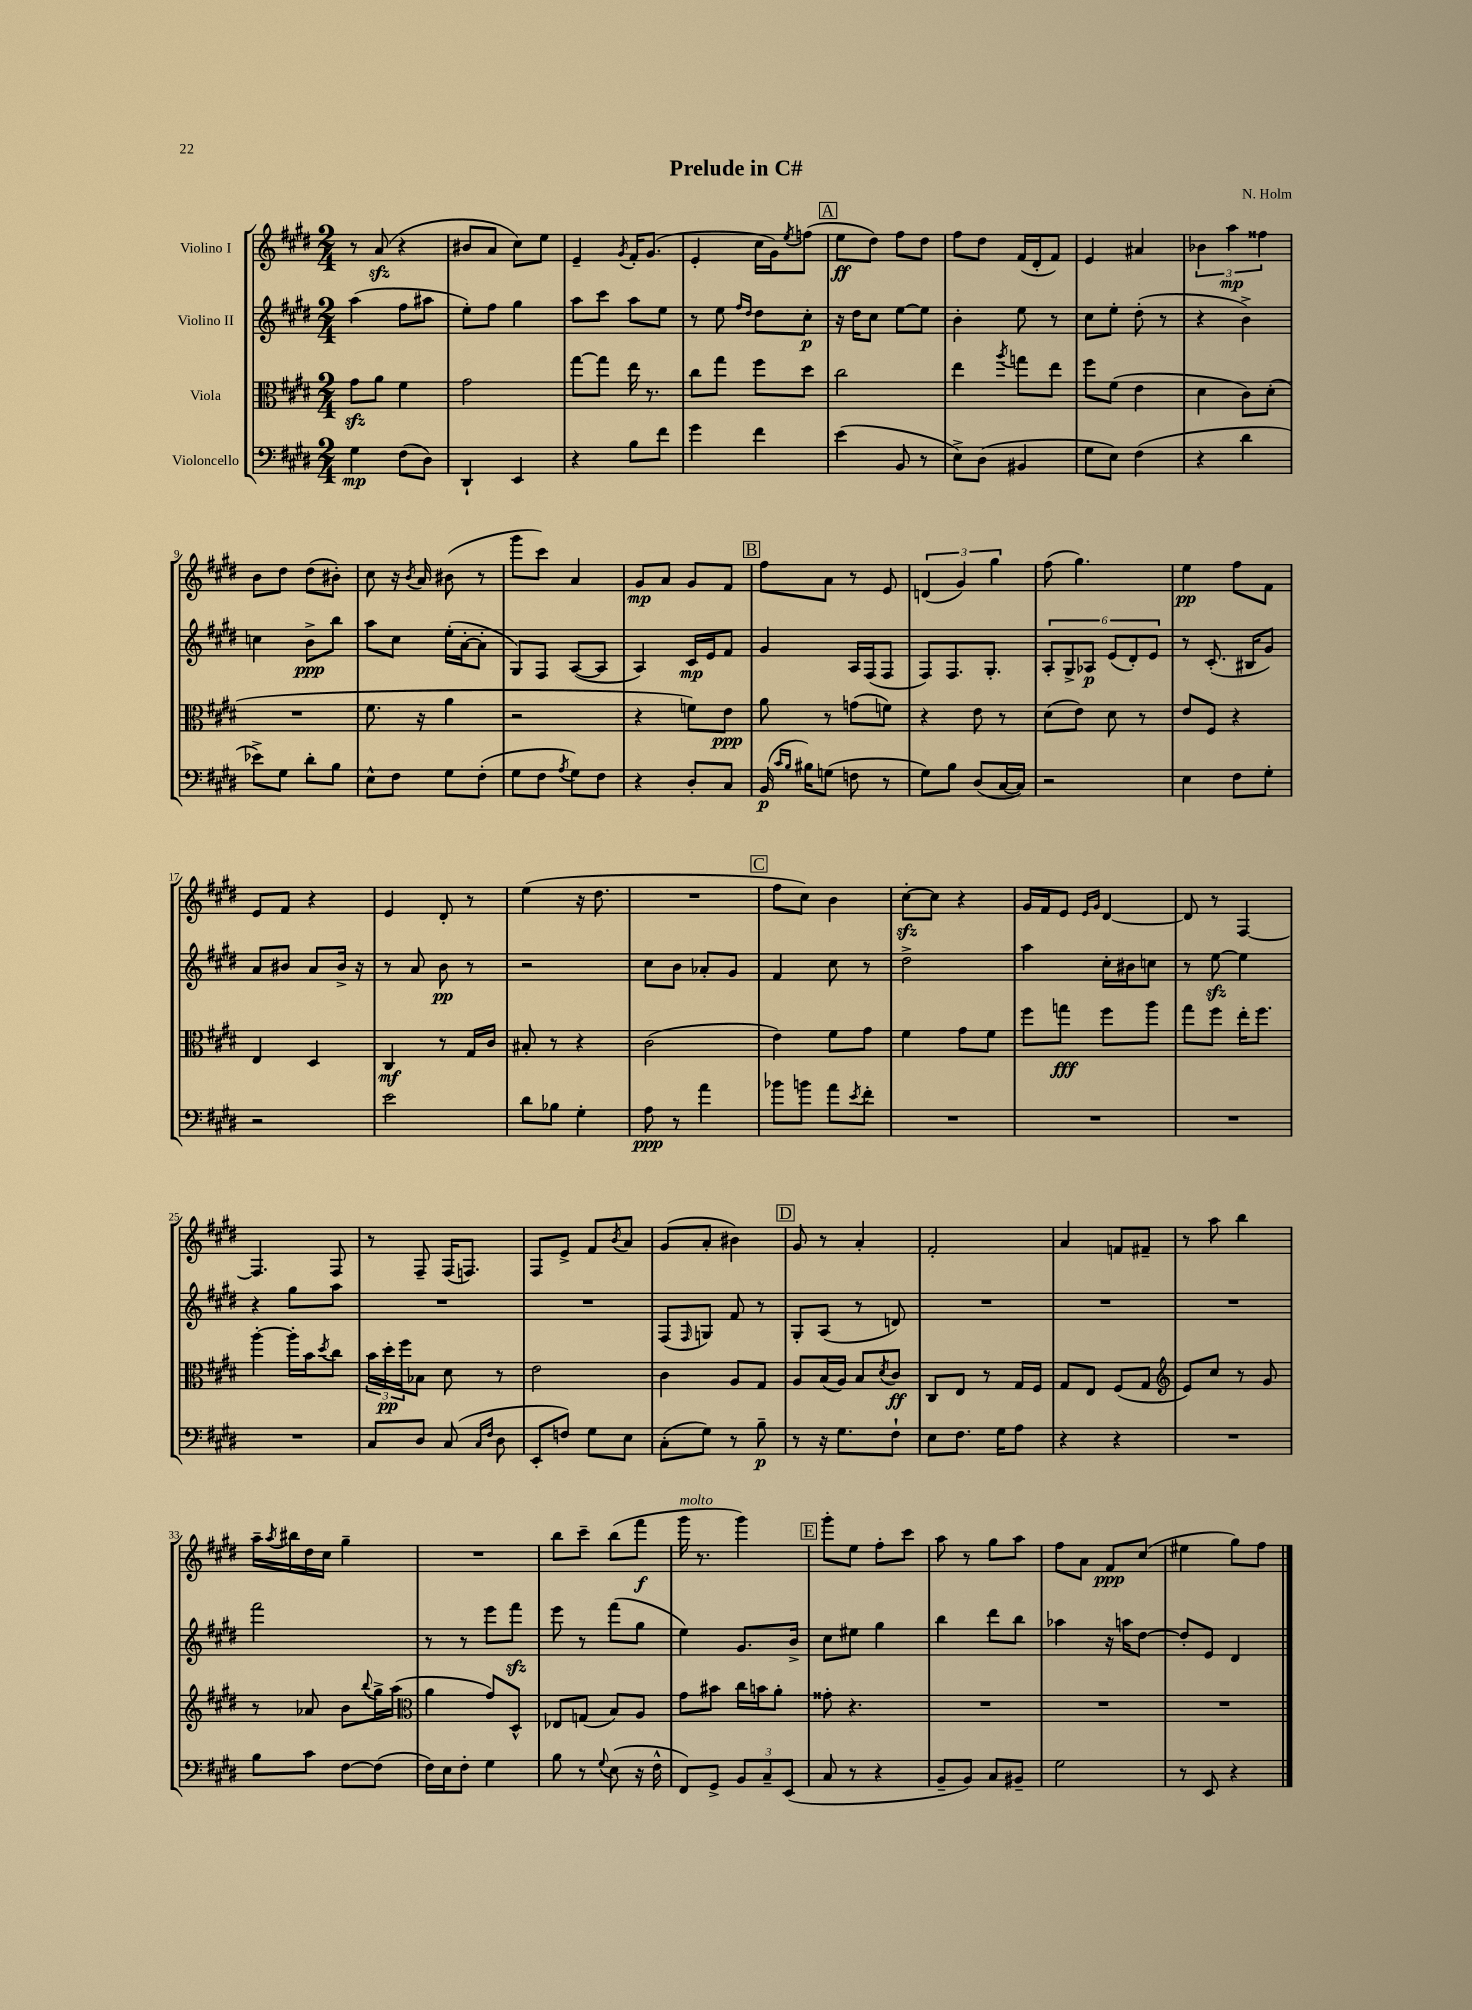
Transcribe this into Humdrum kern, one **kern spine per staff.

**kern	**kern	**kern	**kern
*staff4	*staff3	*staff2	*staff1
*clefF4	*clefC3	*clefG2	*clefG2
*k[f#c#g#d#]	*k[f#c#g#d#]	*k[f#c#g#d#]	*k[f#c#g#d#]
*M2/4	*M2/4	*M2/4	*M2/4
4G#\	8g#\L	(4aa\	8r
.	8a\J	.	(8a/
(8F#\L	4f#\	8ff#\L	4r
8D#\J)	.	8aa#\J	.
=	=	=	=
4DD#`/	2g#\	8ee'\L)	8b#/L
.	.	8ff#\J	8a/J
4EE/	.	4gg#\	8cc#\L)
.	.	.	8ee\J
=	=	=	=
4r	[8gg#\L	8aa\L	4e~/
.	8gg#\]J	8ccc#\J	.
.	.	.	8qg#/
8B\L	16ee\	8aa\L	16f#'/LK
.	8.r	.	(8.g#/J
8f#\J	.	8ee\J	.
=	=	=	=
4g#\	8cc#\L	8r	4e'/
.	8gg#\J	8ee\	.
.	.	16qqff#/LL	.
.	.	16qqdd#/JJ	.
4f#\	8ff#\L	8dd#\L	16cc#\LL
.	.	.	16g#\J)
.	.	.	8qee/
.	8dd#\J	8cc#'\J	(8ff\J
=	=	=	=
(4e\	2cc#\	16r	8ee\L
.	.	16dd#\LK	.
.	.	8cc#\J	8dd#\J)
8BB/	.	[8ee\L	8ff#\L
8r	.	8ee\]J	8dd#\J
=	=	=	=
8E^\L)	4ee\	4b'\	8ff#\L
(8D#\J	.	.	8dd#\J
.	8qaa/	.	.
4BB#/	8gg\L	8ee\	(16f#/LL
.	.	.	16d#'/J
.	8ee\J	8r	8f#/J)
=	=	=	=
8G#\L	8ff#\L	8cc#\L	4e/
8E\J)	(8f#\J	8ee'\J	.
(4F#\	4e\	(8dd#'\	4a#/
.	.	8r	.
=	=	=	=
4r	4d#\	4r	6b-\
.	.	.	6aa\
4d#\	8c#\L)	4b^\)	.
.	.	.	6ff##\
.	(8d#'\J	.	.
=	=	=	=
8e-^\L)	2r	4cc\	8b\L
8G#\J	.	.	8dd#\J
8d#'\L	.	8b^\L	(8dd#\L
8B\J	.	8bb\J	8b#'\J)
=	=	=	=
8E^^\L	8.f#\	8aa\L	8cc#\
8F#\J	.	8cc#\J	16r
.	.	.	8qb/
.	16r	.	16a/
8G#\L	4a\	(16ee'\LL	(8b#\
.	.	[16a'\J	.
(8F#'\J	.	8a'\]J	8r
=	=	=	=
8G#\L	2r	8G#/L)	8ggg#\L
8F#\J	.	8F#/J	8ccc#\J)
8qA/	.	.	.
8G#\L)	.	([8A/L	4a/
8F#\J	.	8A/]J	.
=	=	=	=
4r	4r	4A/)	8g#/L
.	.	.	8a/J
8D#'/L	8f\L)	16c#/LL	8g#/L
.	.	16e/J	.
8C#/J	8e\J	8f#/J	8f#/J
=	=	=	=
(16BB/	8a\	4g#/	8ff#\L
16qqc#/LL	.	.	.
16qqB/JJ	.	.	.
16B#\LK)	.	.	.
(8G\J	8r	.	8a\J
8F\	(8g\L	16A/LL	8r
.	.	(16F#/J	.
8r	8f\J)	8F#/J	8e/
=	=	=	=
8G#\L)	4r	8F#/L)	(6d/
8B\J	.	8.F#/	.
.	.	.	6g#/)
(8D#/L	8e\	.	.
.	.	8.G#'/J	.
.	.	.	6gg#\
[16C#/L	8r	.	.
16C#/]JJ)	.	.	.
=	=	=	=
2r	(8d#\L	12A'/L	(8ff#\
.	.	12G#^/	.
.	8e\J)	.	4.gg#\)
.	.	12A-/J	.
.	8d#\	(12e/L	.
.	.	12d#'/)	.
.	8r	.	.
.	.	12e/J	.
=	=	=	=
4E\	8e/L	8r	4ee\
.	8F#/J	(8.c#'/	.
8F#\L	4r	.	8ff#\L
.	.	16B#/LK	.
8G#'\J	.	8g#/J)	8f#\J
=	=	=	=
2r	4E/	8a/L	8e/L
.	.	8b#/J	8f#/J
.	4D#/	8a/L	4r
.	.	16b#^/Jk	.
.	.	16r	.
=	=	=	=
2e\	4C#/	8r	4e/
.	.	8a/	.
.	8r	8b\	8d#'/
.	16G#/LL	8r	8r
.	16c#/JJ	.	.
=	=	=	=
8d#\L	8B#'/	2r	(4ee\
8B-\J	8r	.	.
4G#'\	4r	.	16r
.	.	.	8.dd#\
=	=	=	=
8A\	(2c#\	8cc#\L	2r
8r	.	8b\J	.
4a\	.	8a-'/L	.
.	.	8g#/J	.
=	=	=	=
8b-\L	4e\)	4f#/	8ff#\L
8b\J	.	.	8cc#\J)
8a\L	8f#\L	8cc#\	4b\
8qe/	.	.	.
8f#'\J	8g#\J	8r	.
=	=	=	=
2r	4f#\	2dd#^\	[8cc#'\L
.	.	.	8cc#\]J
.	8g#\L	.	4r
.	8f#\J	.	.
=	=	=	=
2r	8ff#\L	4aa\	16g#/LL
.	.	.	16f#/J
.	8gg\J	.	8e/J
.	.	.	16qqe/LL
.	.	.	16qqg#/JJ
.	8ff#\L	16cc#'\LL	[4d#/
.	.	16b#\J	.
.	8aa\J	8cc\J	.
=	=	=	=
2r	8gg#\L	8r	8d#/]
.	8ff#\J	[8ee\	8r
.	16ee'\LK	4ee\]	[4F#/
.	8.ff#\J	.	.
=	=	=	=
2r	[4aa'\	4r	4.F#/]
.	16aa'\]LL	8gg#\L	.
.	16b\J	.	.
.	8qdd#/	.	.
.	8cc#\J	8aa\J	8F#/
=	=	=	=
8C#/L	24b\LL	2r	8r
.	24dd#'\	.	.
.	24ff#\J	.	.
8D#/J	8B-\J	.	8F#~/
(8C#/	8d#\	.	(16F#/LK
.	.	.	8.F/J)
16qqC#/LL	.	.	.
16qqF#/JJ	.	.	.
8D#\	8r	.	.
=	=	=	=
8EE'/L	2e\	2r	8F#/L
8F/J)	.	.	8e^/J
8G#\L	.	.	8f#/L
.	.	.	8qb/
8E\J	.	.	8a/J
=	=	=	=
(8C#'\L	4c#\	(8F#/L	(8g#/L
.	.	16qqF#/	.
8G#\J)	.	8G/J)	8a'/J
8r	8A/L	8f#/	4b#\)
8B~\	8G#/J	8r	.
=	=	=	=
8r	8A/L	8G#'/L	8g#/
16r	(16B/L	(8A/J	8r
8.G#\L	16A/JJ)	.	.
.	8B/L	8r	4a'/
.	8qd#/	.	.
8F#`\J	8c#/J	8d/)	.
=	=	=	=
8E\L	8C#/L	2r	2f#'/
8.F#\J	8E/J	.	.
.	8r	.	.
16G#\LK	.	.	.
8A\J	16G#/LL	.	.
.	16F#/JJ	.	.
=	=	=	=
4r	8G#/L	2r	4a/
.	8E/J	.	.
4r	(8F#/L	.	8f/L
.	8G#/J	.	8f#~/J
=	=	=	=
*	*clefG2	*	*
2r	8e/L)	2r	8r
.	8cc#/J	.	8aa\
.	8r	.	4bb\
.	8g#/	.	.
=	=	=	=
8B\L	8r	2fff#\	16aa~\LL
.	.	.	8qaa/
.	.	.	16bb#\
8c#\J	8a-/	.	16dd#\
.	.	.	16cc#\JJ
[8F#\L	8b\L	.	4gg#~\
.	8qqbb/	.	.
(8F#\]J	16gg#^\L	.	.
.	(16aa\JJ	.	.
=	=	=	=
*	*clefC3	*	*
16F#\LL)	4a\	8r	2r
16E\J	.	.	.
8F#'\J	.	8r	.
4G#\	8g#/L)	8eee\L	.
.	8D#^^/J	8fff#\J	.
=	=	=	=
8B\	8E-/L	8eee\	8bb\L
8r	(8G/J	8r	8ccc#~\J
8qqG#/	.	.	.
(8E\	8B/L)	(8fff#\L	(8bb\L
16r	8A/J	8gg#\J	8fff#\J
16F#^^\	.	.	.
=	=	=	=
8FF#/L)	8g#\L	4ee\)	16ggg#\
.	.	.	8.r
8GG#^/J	8b#\J	.	.
12BB/L	16cc#\LL	8.g#/L	4ggg#\)
.	16b\J	.	.
12C#~/	.	.	.
.	8a'\J	.	.
(12EE/J	.	.	.
.	.	16b^/Jk	.
=	=	=	=
8C#/	8g##'\	8cc#\L	8ggg#'\L
8r	4.r	8ee#\J	8ee\J
4r	.	4gg#\	8ff#'\L
.	.	.	8ccc#\J
=	=	=	=
8BB~/L	2r	4bb\	8aa\
8BB/J)	.	.	8r
8C#/L	.	8ddd#\L	8gg#\L
8BB#~/J	.	8bb\J	8aa\J
=	=	=	=
2G#\	2r	4aa-\	8ff#\L
.	.	.	8a\J
.	.	16r	8f#/L
.	.	16aa\LK	.
.	.	[8dd#\J	(8cc#/J
=	=	=	=
8r	2r	8dd#'/]L	4ee#\
8EE/	.	8e/J	.
4r	.	4d#/	8gg#\L)
.	.	.	8ff#\J
==	==	==	==
*-	*-	*-	*-
